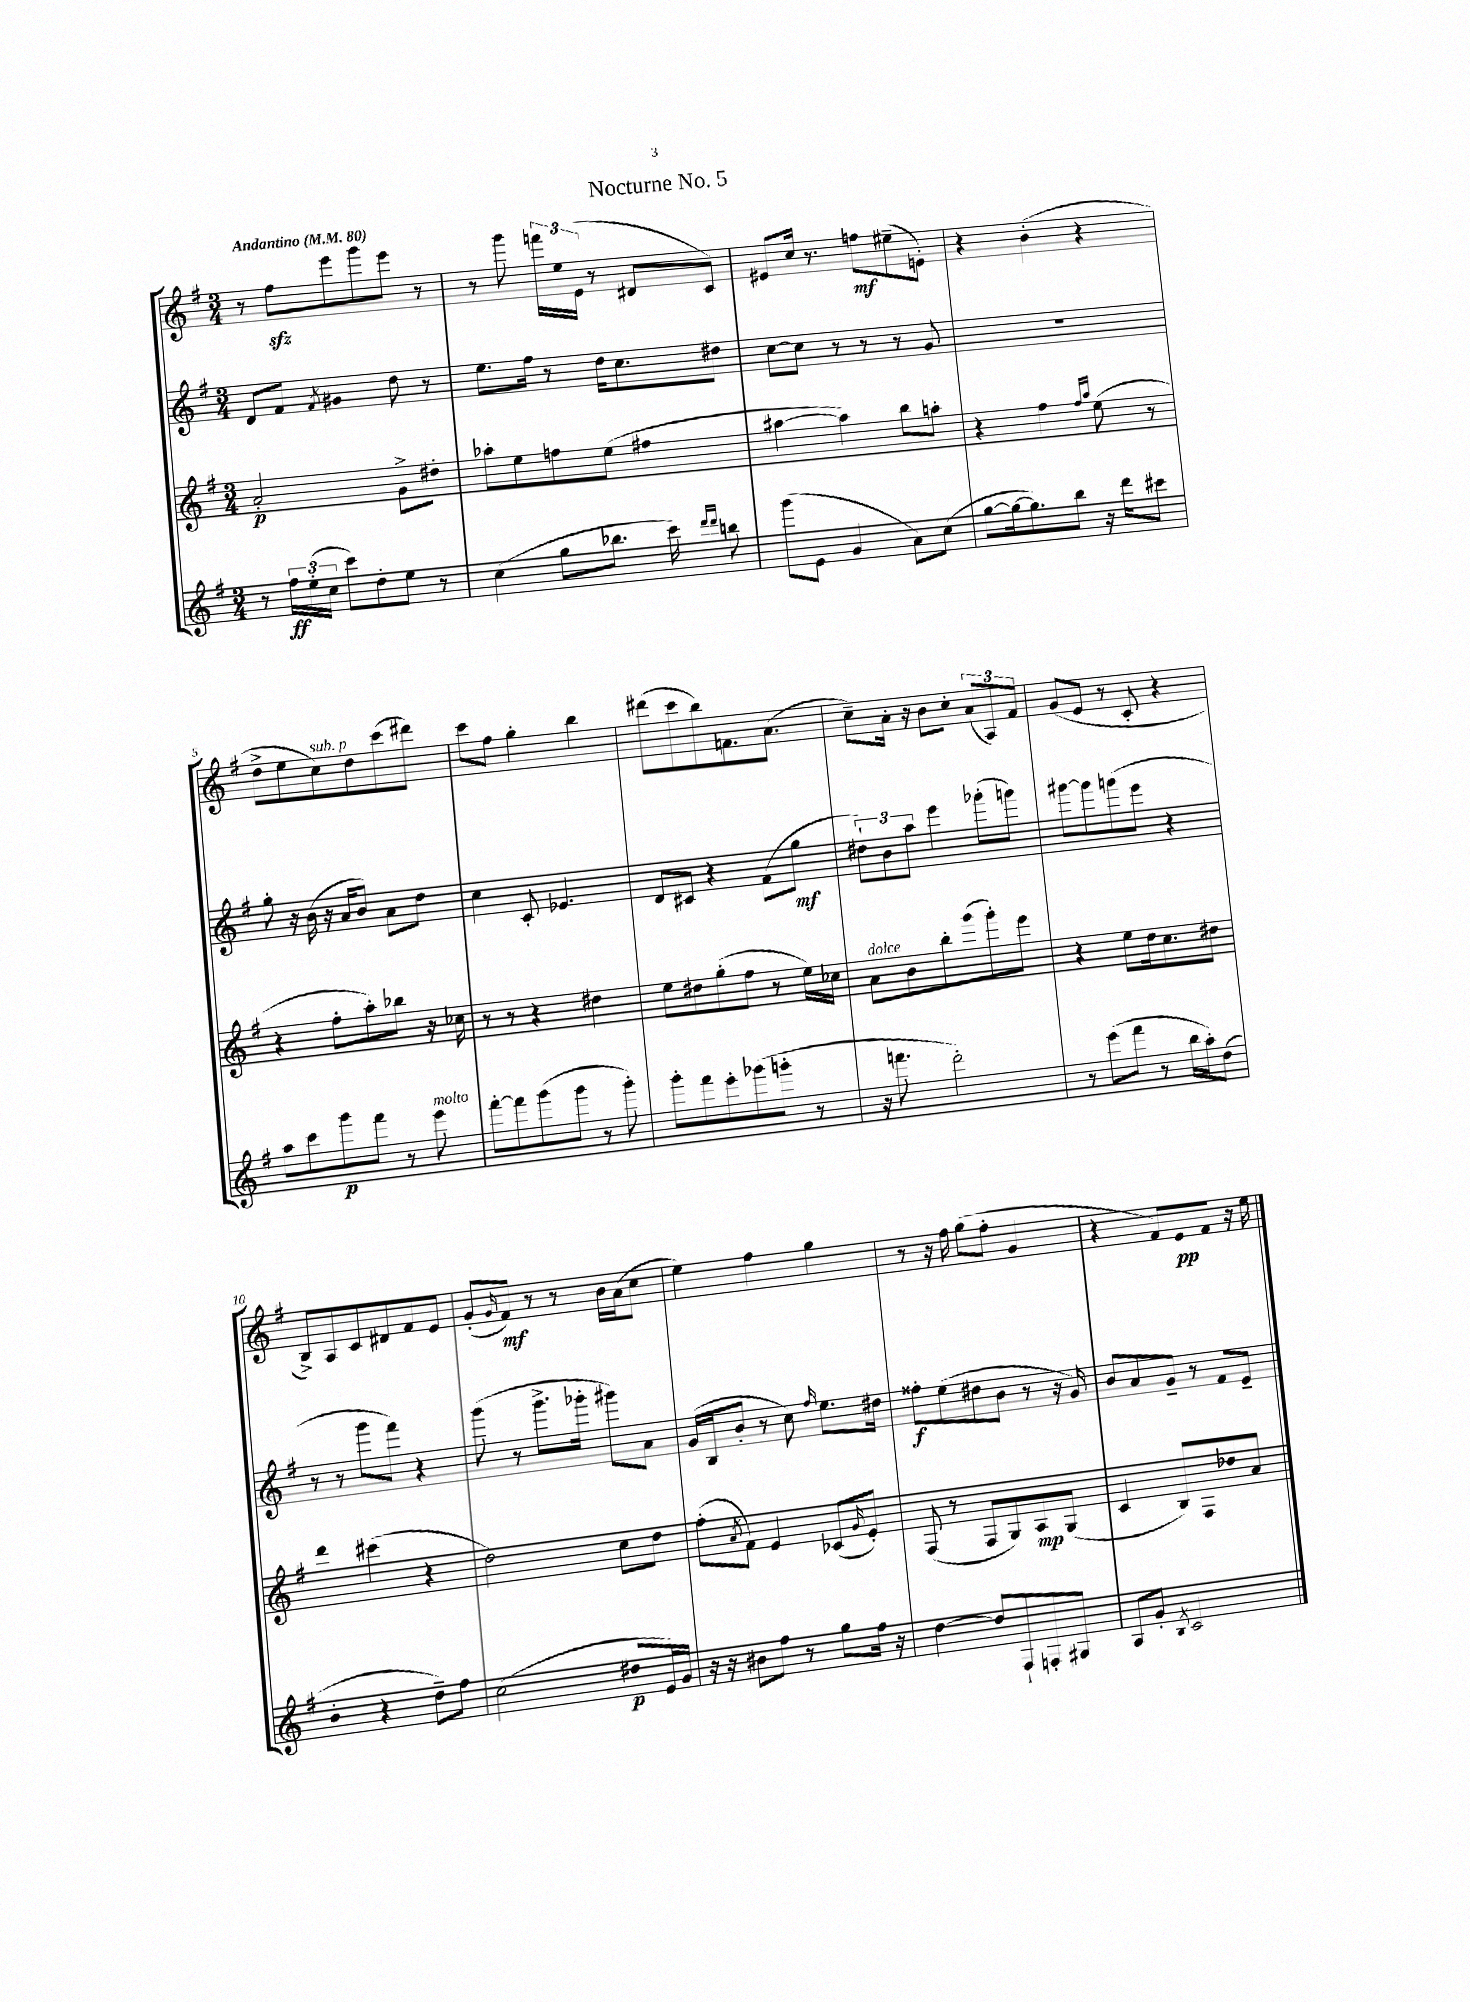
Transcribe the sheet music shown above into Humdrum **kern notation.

**kern	**kern	**kern	**kern
*staff4	*staff3	*staff2	*staff1
*clefG2	*clefG2	*clefG2	*clefG2
*k[f#]	*k[f#]	*k[f#]	*k[f#]
*M3/4	*M3/4	*M3/4	*M3/4
*MM80	*MM80	*MM80	*MM80
8r	2a'	8d	8r
24ff#	.	8f#	8ff#
(24ee'	.	.	.
24cc	.	.	.
.	.	8qf#	.
8ccc)	.	4g#	8eee
8dd'	.	.	8ggg
8ee	8g^	8dd	8eee
8r	8dd#'	8r	8r
=	=	=	=
(4cc	8aa-'	8.ee	8r
.	8ee	.	8ggg
.	.	16ff#	.
8gg	8ff	8r	24fff
.	.	.	24ee
.	.	.	(24e
8.bb-	(8ee	16dd	8r
.	.	8.cc	.
.	4ff#	.	8d#
16ccc)	.	.	.
16qqddd	.	.	.
16qqddd	.	.	.
8bb	.	8dd#	8c)
=	=	=	=
(8ggg	[4aa#	[8cc	8e#
8e	.	8cc]	16cc
.	.	.	8.r
4g	4aa#])	8r	.
.	.	8r	8ff
8a)	8bb	8r	(8ee#~
(8cc	8aa'	8g	8e')
=	=	=	=
[8gg	4r	2.r	4r
16gg_	.	.	.
8.gg])	.	.	.
.	4ff#	.	(4b'
8bb	.	.	.
.	16qqff#	.	.
.	16qqaa	.	.
16r	(8ee	.	4r
16ddd	.	.	.
8ccc#	8r	.	.
=	=	=	=
8aa	4r	8gg'	8dd^
8ccc	.	16r	8ee
.	.	(16b	.
8ggg	8ff#'	16r	8cc)
.	.	16a	.
8fff#	8aa')	8b)	8dd
8r	8bb-	8a	(8ccc
8eee	16r	8dd	8ddd#)
.	16cc-	.	.
=	=	=	=
[8fff#'	8r	4cc	8ccc
8fff#]	8r	.	8ff#
(8ggg	4r	8c'	4gg'
8ggg	.	4.e-	.
8r	4dd#	.	4bb
8ggg')	.	.	.
=	=	=	=
8ggg'	8ee	8d	(8ddd#
8fff#	8dd#	8c#	8ccc
8eee'	(8gg'	4r	8bb)
(8ggg-	8ff#	.	8.f
8ggg'	8r	(8f#	.
.	.	.	(8.a
8r	16ee)	8gg	.
.	16cc-	.	.
=	=	=	=
16r	8a	12dd#`)	8cc~)
8.fff	.	.	.
.	.	12b	.
.	8b	.	16a'
.	.	12aa	.
.	.	.	16r
2ddd')	8bb'	4eee	8b
.	(8ggg	.	8cc'
.	8ggg')	(8ggg-'	(12a
.	.	.	12A)
.	8eee	8ggg)	.
.	.	.	12f#
=	=	=	=
8r	4r	[8ggg#	(8g
(8eee	.	8ggg#]	8e
8fff#	8ee	(8ggg	8r
8r	16dd	8eee	8c'
.	8.cc	.	.
16bb	.	4r	4r
16aa')	.	.	.
(8dd	8dd#	.	.
=	=	=	=
4b'	4ddd	8r	8B^)
.	.	8r	8A
4r	(4ccc#	8ggg	8c
.	.	8fff#)	8d#
8dd~)	4r	4r	8f#
8ff#	.	.	8e
=	=	=	=
(2cc	2dd)	(8ggg	(8g'
.	.	.	16qqg
.	.	8r	8f#)
.	.	8.ggg^	8r
.	.	.	8r
.	.	16ggg-'	.
8dd#	8cc	8ggg#)	16b
.	.	.	(16a
16e)	8dd	8a	8cc
16g	.	.	.
=	=	=	=
16r	(8ff#'	(16g	4ee)
16r	.	16B	.
.	8qa	.	.
8b#	8f#)	8b'	.
8ff#	4e	8r	4ff#
8r	.	8cc)	.
.	.	16qqff#	.
8gg	(8c-	8.ee	4gg
.	16qqg	.	.
16ff#	8e')	.	.
16r	.	16dd#	.
=	=	=	=
[4dd	(8F#	8ff##'	8r
.	8r	(8ee	16r
.	.	.	16ff#
8dd]	8F#	8dd#	(8gg
8F#`	8G)	8b	8ff#'
8F'	8A	8r	4g
8G#	(8G	16r	.
.	.	16g)	.
=	=	=	=
8A	4c	8b	4r
8g'	.	8a	.
8qB	.	.	.
2c	8B)	8g~	8f#)
.	8F#	8r	8e
.	8dd-	8f#	8f#
.	8a	8e~	16r
.	.	.	16ee
==	==	==	==
*-	*-	*-	*-
